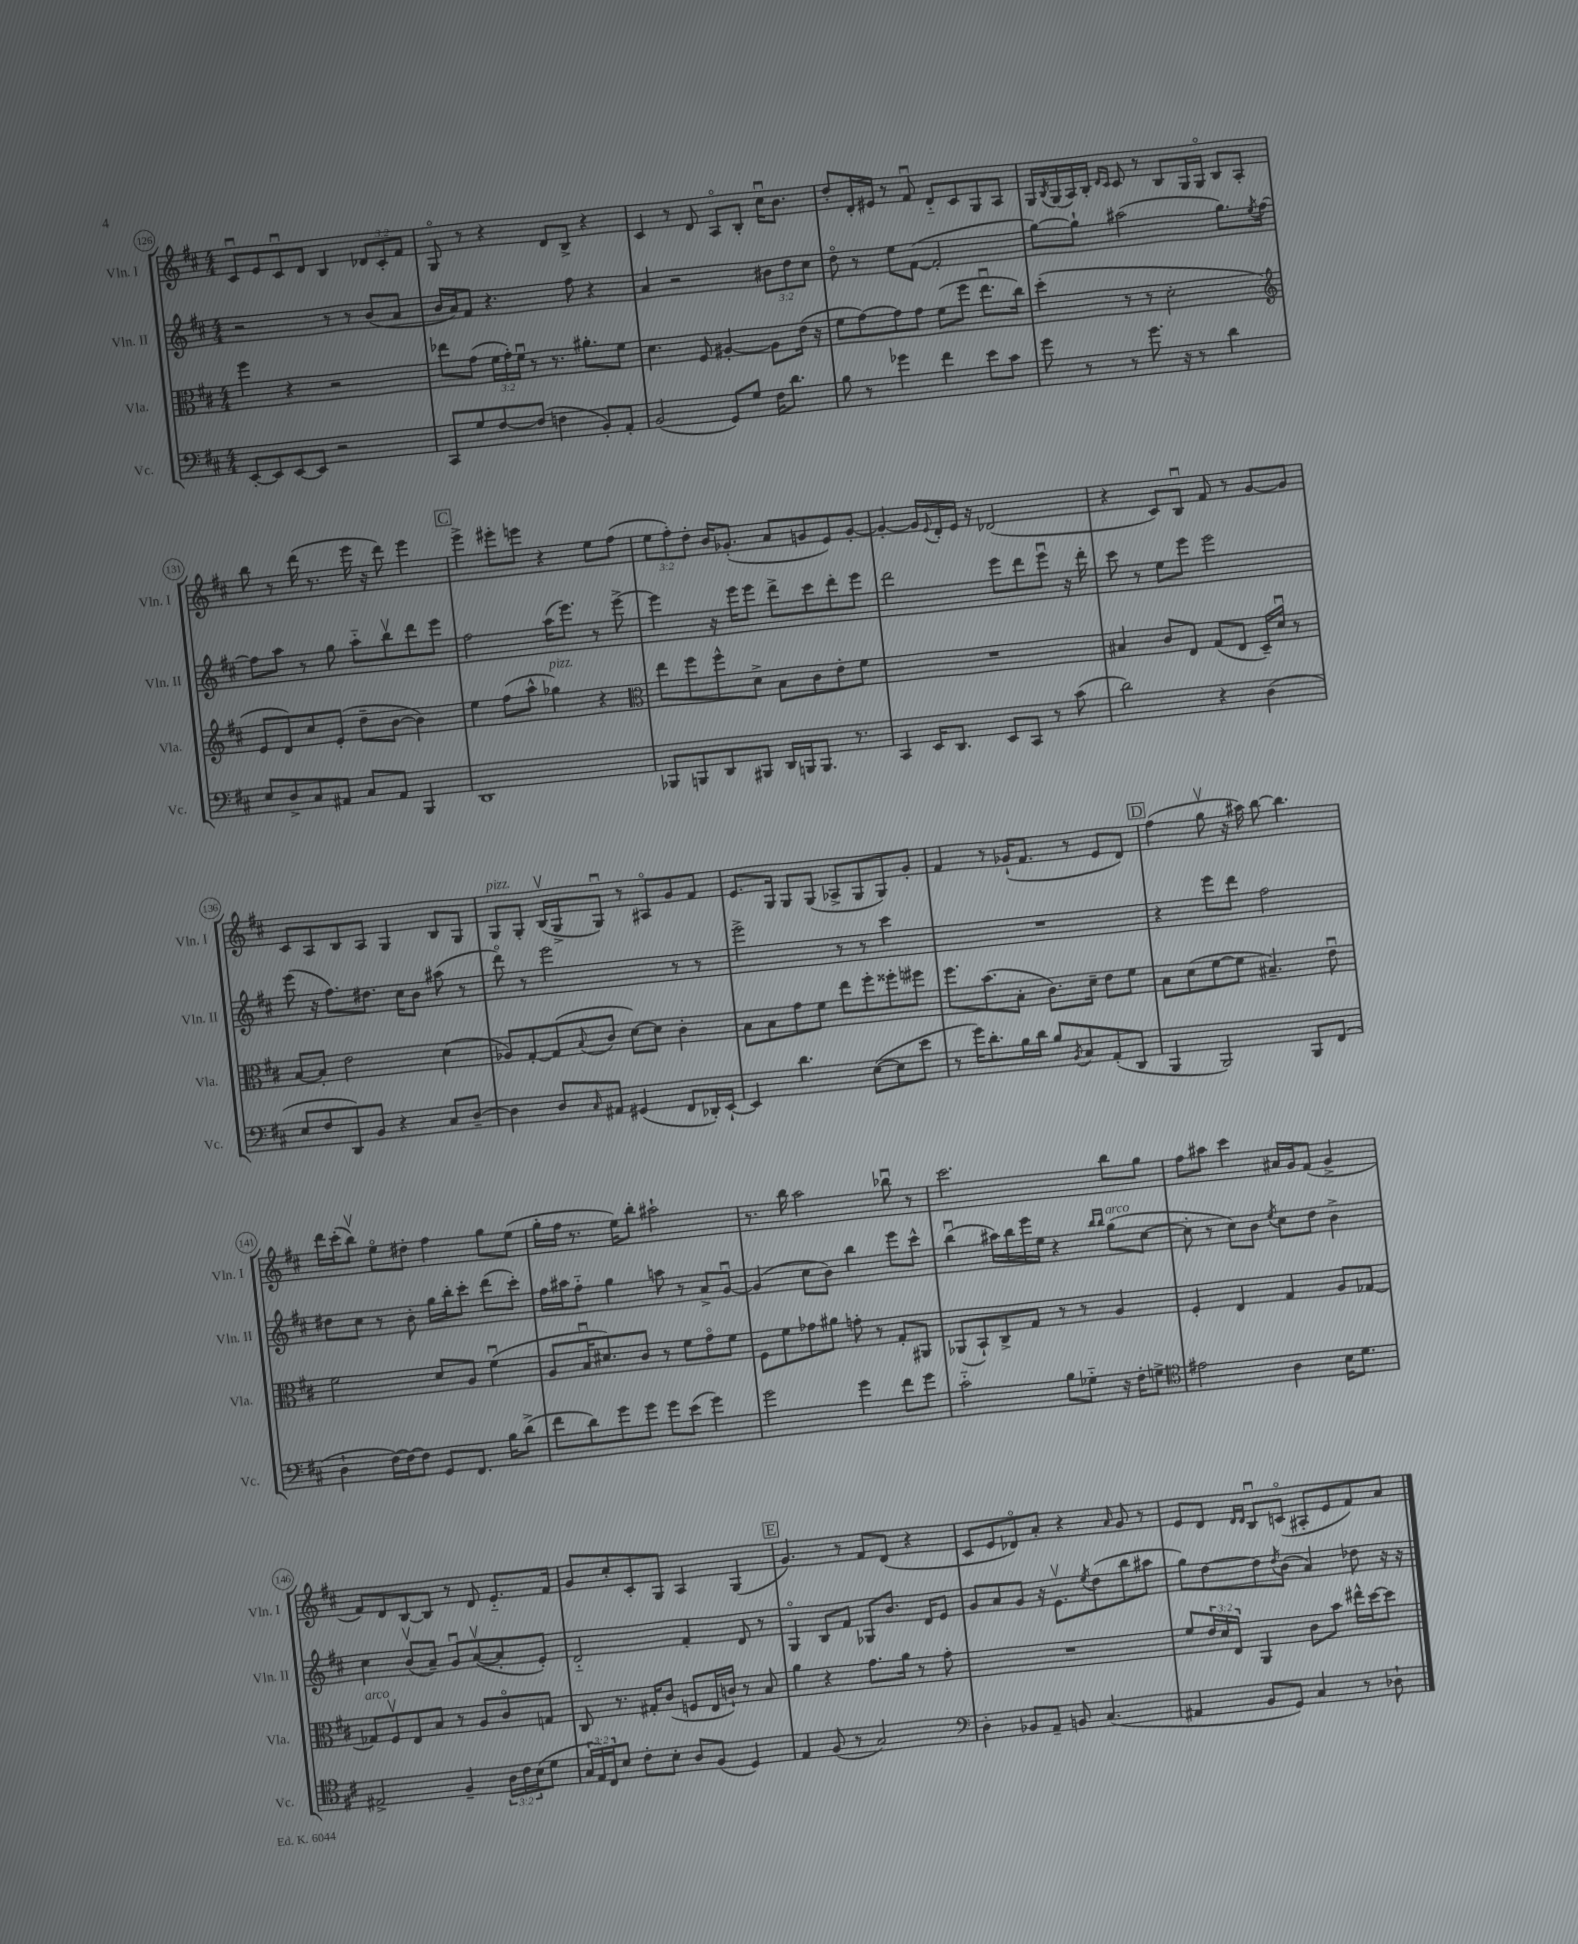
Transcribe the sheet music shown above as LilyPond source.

<<
\new StaffGroup <<
\new Staff = "s0" \with { instrumentName = "Vln. I" shortInstrumentName = "Vln. I" } {
    \clef treble \key d \major \numericTimeSignature \time 4/4 \override Staff.TupletNumber.text = #tuplet-number::calc-fraction-text
    cis'8\downbow e'8 cis'8\downbow d'8 b4 \tuplet 3/2 { des'8 cis'8-. fis'8 } |
    g8\flageolet r8 r4 d'8 b8-> r4 |
    cis'4 r8 d'8 a8\flageolet b8-. cis''16\downbow b'8. |
    d''8-. d'16-. eis'16 r8 fis'8\downbow d'8-_ cis'8 g8 a8 |
    g16 \acciaccatura { b8 } g16( a16) b16-. \grace { d'16 cis'16 } cis'8 r8 b8 g16 g16\flageolet b8 a8-. |
    b''8 r8 d'''16( r8. e'''16 r16 d'''8) e'''4 |
    \mark \markup { \box "C" } e'''4-> eis'''8-. e'''8 r4 e''8 fis''8( |
    \tuplet 3/2 { e''8 fis''8-.) d''8-. } b'16 ges'8.-.( a'8 g'8 e'8) g'8~-. |
    g'4~-. g'16 \appoggiatura { e'8 } d'16-. e'16 r16 des'2( |
    r4 cis'8) b8\downbow fis'8 r8 g'8~ g'8 |
    cis'8 a8 b8 a8 g4 b8 g8 |
    g8^\markup { \italic "pizz." } g8-. b16\upbow( g16-> g8\downbow) r8 ais8\flageolet g'8 fis'8 |
    e'8. g16 g8 g8( aes8-> g8 g8) g'8-. |
    fis'4 r8 ges'16-!( fis'8. r8 e'8 d'8) |
    \mark \markup { \box "D" } fis''4( g''8\upbow r16 ais''16) b''8~ b''4. |
    d'''16 cis'''16-.( b''8\upbow) e''8\flageolet dis''8-. fis''4 g''8 e''8( |
    g''16-. fis''16 r8. e''16) b''8-. ais''2-! |
    r8. b''16 a''2 bes''8\downbow r8 |
    cis'''2. b''8 g''8 |
    fis''8 ais''8 cis'''4 ais'16 g'16 fis'8( g'4-> |
    fis'8) d'8 b8~ b8 r8 d'8 e'8.-_ fis'16 |
    g'8 cis''8-. cis'8-. g8 a4 g4( |
    \mark \markup { \box "E" } g'4.) r8 fis'8 d'8( r4 |
    cis'8 e'8 des'8\flageolet) a'8-. r4 \grace { a'16 } g'8 r8 |
    e'8 d'8 \grace { d'16 d'16 } b8\downbow c'8\flageolet( ais8-. e'8 fis'8) a'8 \bar "|." |
}
\new Staff = "s1" \with { instrumentName = "Vln. II" shortInstrumentName = "Vln. II" } {
    \clef treble \key d \major \numericTimeSignature \time 4/4 \override Staff.TupletNumber.text = #tuplet-number::calc-fraction-text
    r2 r8 r8 b'8( a'8 |
    b'16 a'16) fis'8 r4. fis''8 r4 |
    a'4 r2 \tuplet 3/2 { bis'8 d''8 cis''8 } |
    d''8\flageolet r8 e''8 fis'8~( fis'2-. |
    g''8~) g''8-! ais''2( g''8.) \acciaccatura { e''8 } fis''16~ |
    fis''8 a''8 r8 g''8 a''8-_ b''8\upbow d'''8 e'''8 |
    \mark \markup { \box "C" } fis''2 a''16( e'''8.) r8 e'''8~-> |
    e'''4 r16 e'''16 e'''8 d'''8-> cis'''8 d'''8-. e'''8 |
    d'''2 e'''8 d'''8 e'''8\downbow r16 d'''16-. |
    cis'''8 r8 e''8 e'''8 e'''2 |
    e'''8( r16 fis''8.) dis''8. cis''16 b'8 ais''8( r8 |
    d'''8\flageolet) r8 e'''2 r8 r8 |
    e'''2-> r8 r8 cis'''4 |
    R1 |
    \mark \markup { \box "D" } r4 e'''8 d'''8 fis''2 |
    dis''8 cis''8 r8 b'8-. g''16 b''16-. cis'''8-. d'''8( cis'''8-.) |
    fis''16 ais''16 fis''8-_ g''4 a''8 r8 a'8-> g'8~\downbow |
    g'4( cis''8 b'8) b''4 e'''8 cis'''8-^ |
    b''4\downbow( ais''16) b''16 e'''16 e''16 r4 \grace { b''16 b''16 } g''8^\markup { \italic "arco" }( cis''8~ |
    cis''8-. r8 cis''8) b'8 \acciaccatura { e''8 } cis''8 d''8 b'4-> |
    cis''4 b'8\upbow( a'8--) g'8\downbow a'8~\upbow( a'8-. e'8-.) |
    d'2-_ fis'4-. d'8 r8 |
    \mark \markup { \box "E" } g4\flageolet b8 fis'8 ges8 b'8. d'16 e'8 |
    g'8 a'8 g'8 r16 e'8.\upbow \acciaccatura { e''8 } d''8( b''8 ais''8 |
    g''8) d''8~ d''8 \acciaccatura { d''8 } b'8( a'4) des''8 r16 r16 \bar "|." |
}
\new Staff = "s2" \with { instrumentName = "Vla." shortInstrumentName = "Vla." } {
    \clef alto \key d \major \numericTimeSignature \time 4/4 \override Staff.TupletNumber.text = #tuplet-number::calc-fraction-text
    fis''4 r4 r2 |
    ees''8 g'8( \tuplet 3/2 { fis'16 g'16-.) fis'16\downbow } r8 r8. ais'8.-. fis'8 |
    d'4. fis8 ais4~-. ais8 e'16( r16 |
    fis'8 g'8~) g'8 g'8 fis'8( fis''8 e''8.\downbow cis''16) |
    d''4-.( r8 r8 d'2-. |
    \clef treble e'8 d'8) cis''8 e'8-.( d''8-- b'8~ b'4) |
    \mark \markup { \box "C" } e''4 fis''8( a''8-^ ges''4^\markup { \italic "pizz." }) r4 |
    \clef alto e''8 fis''8 fis''8-^ d'8-> b8 cis'8 e'8-. fis'8 |
    R1 |
    bis4 cis'8 e8 g8( e8 d16--) d'16\downbow r8 |
    b8~ b8-. e'2 d'4( |
    aes8) g8~-. g8( \appoggiatura { b8 } cis'8 d'8~) d'8 cis'4-. |
    b8 b8 g'8 fis'8 e''8 fis''8-. fisis''8-. fis''8 |
    fis''8. b'8.( b8-. cis'8.) d'16-- e'8 fis'8 |
    \mark \markup { \box "D" } b8 d'8( fis'8~ fis'8 bis4.--) e'8\downbow |
    fis'2 d'8 a8 fis'4\downbow( |
    a8 b16\downbow dis'8.) cis'8 r8 fis'8 g'8\flageolet fis'8 |
    fis8 fis'8 ges'8 ais'8 g'8-. r8 g8-. ais,8 |
    aes,8( b,8-!) cis8-> g8 r8 r8 a4 |
    fis4-. e4 g4 a8 ges8~ |
    ges8^\markup { \italic "arco" } fis8\upbow e8 b8 r8 a8 cis'8\flageolet g8 |
    cis8 r8. gis16-. cis'8( f8 e16 c'16-!) r8 b8 |
    \mark \markup { \box "E" } a'4 r4 g'8. a'16 r8 g'8-. |
    R1 |
    fis'8 \tuplet 3/2 { e'16 d'16 e16 } a,4 cis'8 b'8 eis''16-^ d''16~ d''8 \bar "|." |
}
\new Staff = "s3" \with { instrumentName = "Vc." shortInstrumentName = "Vc." } {
    \clef bass \key d \major \numericTimeSignature \time 4/4 \override Staff.TupletNumber.text = #tuplet-number::calc-fraction-text
    e,8~-. e,8 e,8~ e,8 r2 |
    cis,8 g8 fis8~ fis8( f4 b,8-.) a,8-. |
    b,2( g,8) g8 fis16 d'8. |
    b8 r8 ges'4 fis'4 e'8 cis'8 |
    g'8 r8 r8 g'8. r16 r8 d'4 |
    e8 d8-> cis8 ais,8 cis8 ais,8 b,,4 |
    \mark \markup { \box "C" } d,1 |
    bes,,8 b,,8 d,8 bis,,8 d,16 b,,16 b,,8. r8. |
    cis,4 e,16 d,8. e,8 cis,8 r8 cis'8( |
    d'2) r4 d4( |
    e8 fis8 d,8) b,8 r4 cis8 d8~-- |
    d4 d8 \grace { cis16 } ais,8 gis,4( fis,8 des,16-.) e,16~-! |
    e,4 d'4. e8~( e8 e'8 |
    r8 g'16) d'8.-. b16 d'16 b8 \acciaccatura { b,8 } cis8 a,8-.( d,8 |
    \mark \markup { \box "D" } b,,4 b,,2) b,,8 fis,8( |
    d4-! fis16~) fis16~ fis8 g,8 fis,8. b16 d'8->( |
    fis'8 d'8) g'8 g'8 g'8 e'8( g'4) |
    g'2 g'4 fis'8 g'8 |
    cis'2-_ b8 ges8-_ r16 fis16-. g8-> |
    \clef tenor eis'2 a4 b16 d'8. |
    eis2-> fis4-- \tuplet 3/2 { a16 cis'16 b16( } d'8 |
    \tuplet 3/2 { g16 e16) cis16 } b8 cis'8-. b8-. a8 fis8( d4) |
    \mark \markup { \box "E" } e4 fis8( r8 g2) |
    \clef bass d4-. bes,8 a,8-- b,8 cis4.( |
    ais,4 b,8 g,8) cis4 r8 des8-! \bar "|." |
}
>>
>>
\layout { \context { \Score currentBarNumber = #126 \override BarNumber.stencil = #(make-stencil-circler 0.1 0.3 ly:text-interface::print) } }
